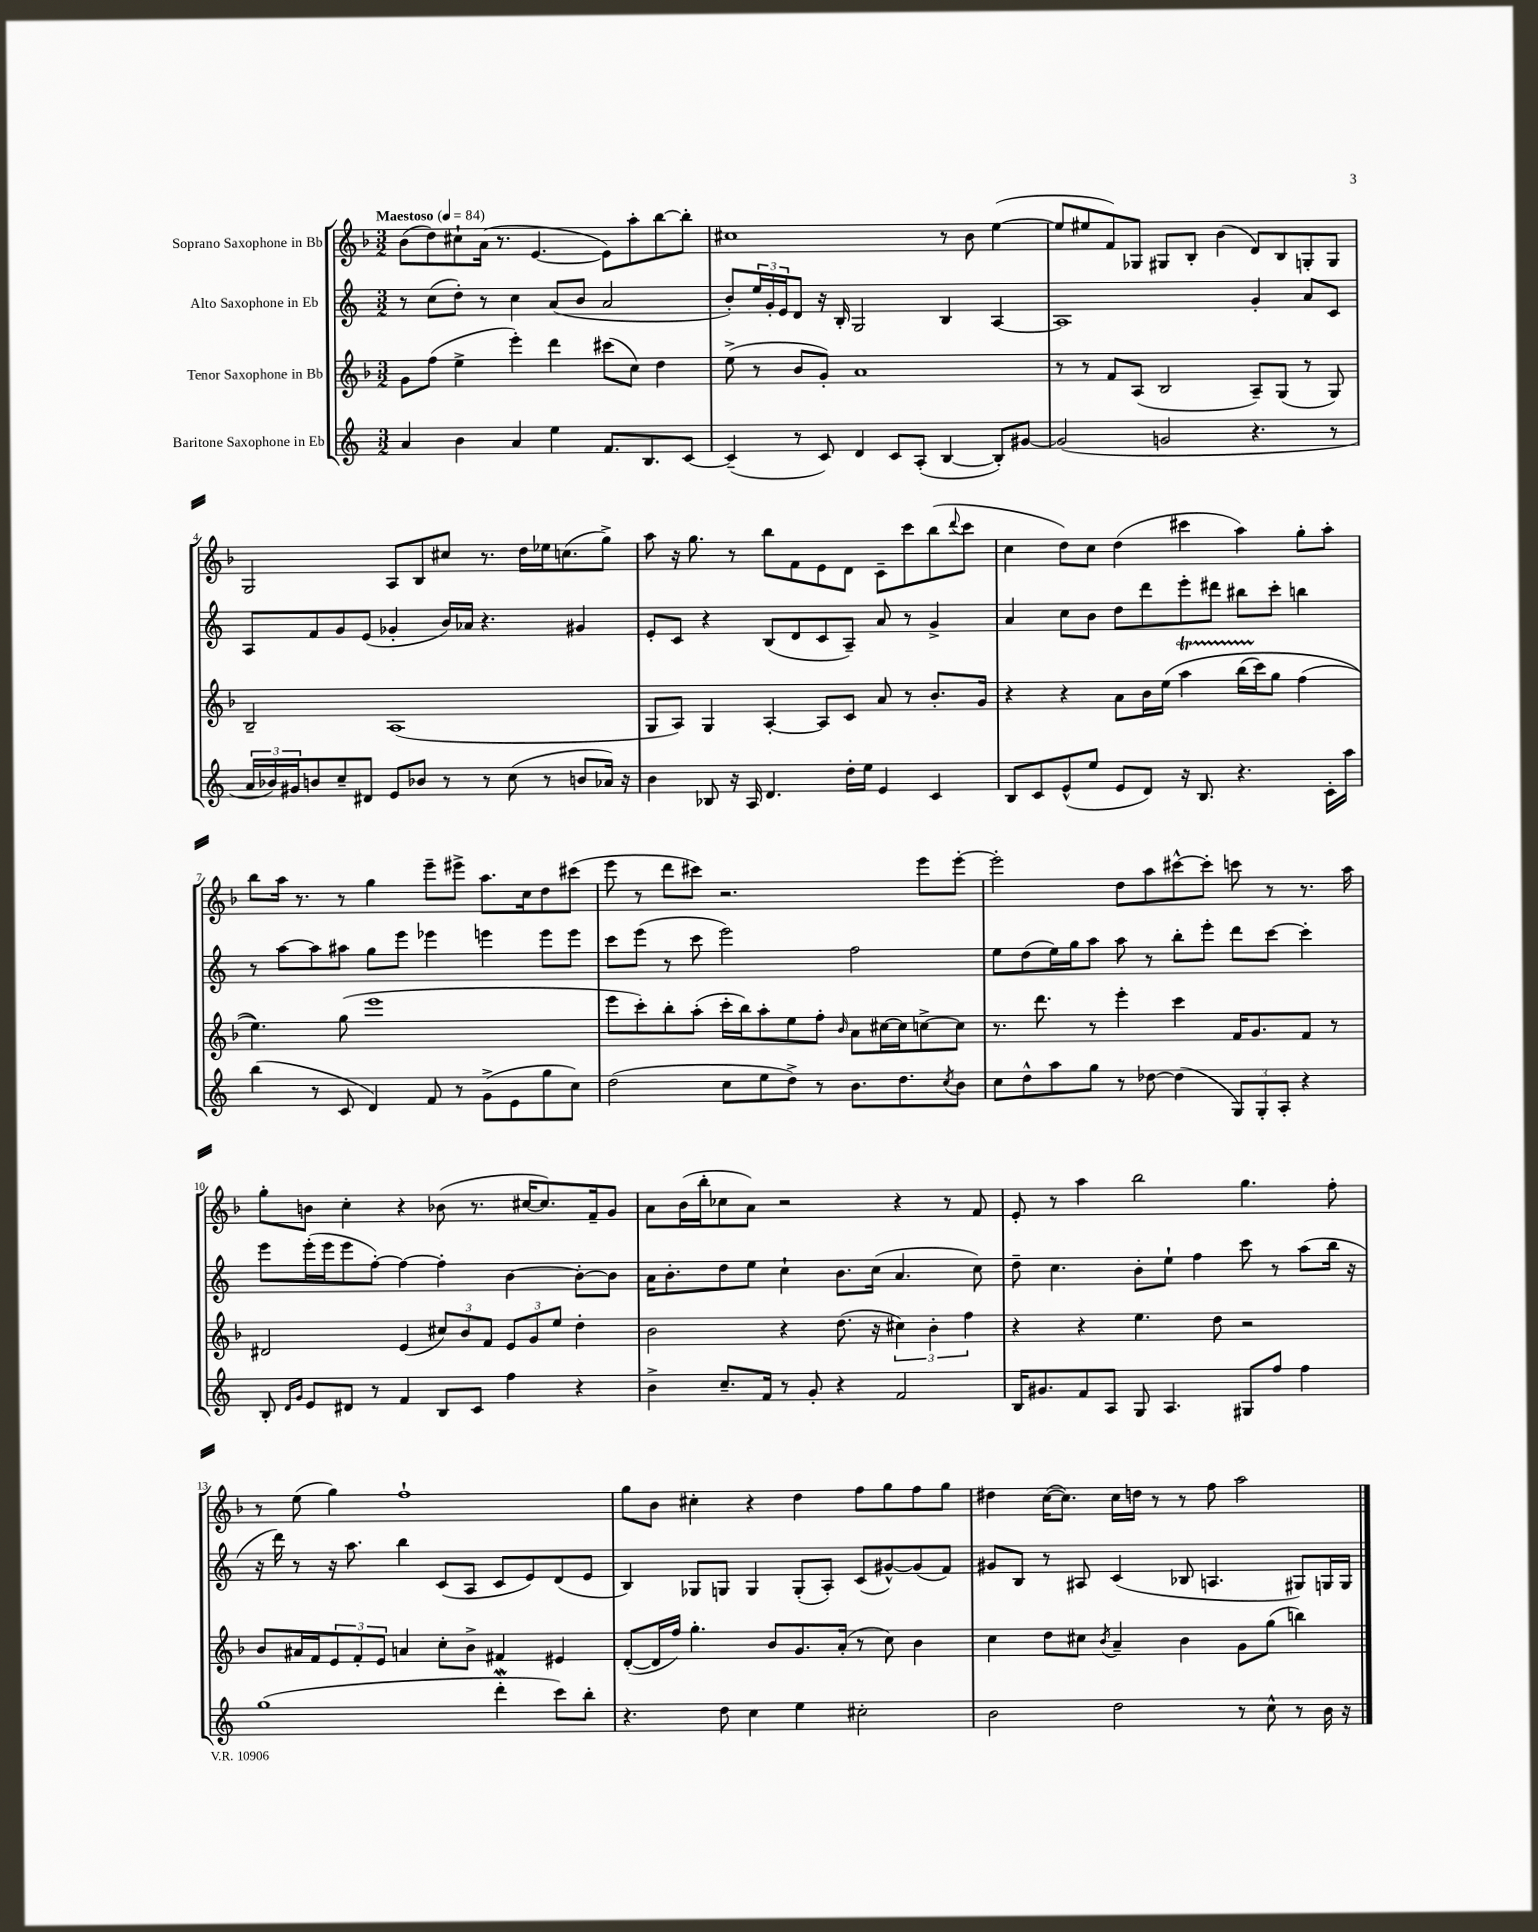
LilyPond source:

<<
\new StaffGroup <<
\new Staff = "s0" \with { instrumentName = "Soprano Saxophone in Bb" } {
    \clef treble \key f \major \numericTimeSignature \time 3/2 \tempo "Maestoso" 4 = 84
    bes'8( d''8) cis''8-! a'16( r8. e'4.~ e'8) a''8-. bes''8~ bes''8-. |
    cis''1 r8 bes'8 e''4~( |
    e''8 eis''8 f'8) ges8 gis8 bes8-. bes'4( d'8) bes8 g8-. g8 |
    g2 a8 bes8 cis''8 r8. d''16 ees''16 c''8.( g''8->) |
    a''8 r16 g''8. r8 bes''8 f'8 e'8 d'8 c'8-- c'''8 bes''8( \appoggiatura { d'''8 } c'''8 |
    c''4 d''8) c''8 d''4( cis'''4 a''4) g''8-. a''8-. |
    bes''8 a''16 r8. r8 g''4 e'''8-- eis'''8-> a''8. c''16 d''8 cis'''8( |
    e'''8 r8 d'''8 cis'''8) r2. e'''8 e'''8~-. |
    e'''2-. d''8 a''8 cis'''8~-^ cis'''8-. c'''8 r8 r8. a''16 |
    g''8-. b'8 c''4-. r4 bes'8( r8. cis''16~ cis''8.) f'16-- g'8 |
    a'8 bes'16( bes''16-. ces''8 a'8) r2 r4 r8 f'8 |
    e'8-. r8 a''4 bes''2 g''4. f''8-. |
    r8 e''8( g''4) f''1-! |
    g''8 bes'8 cis''4-. r4 d''4 f''8 g''8 f''8 g''8 |
    dis''4 c''16~( c''8.) c''16 d''16 r8 r8 f''8 a''2 \bar "|." |
}
\new Staff = "s1" \with { instrumentName = "Alto Saxophone in Eb" } {
    \clef treble \key c \major \numericTimeSignature \time 3/2
    r8 c''8( d''8-.) r8 c''4 a'8( b'8 a'2 |
    b'8-.) \tuplet 3/2 { e''16 g'16-. e'16 } d'8 r16 b16-. g2 b4 a4~ |
    a1 g'4-. a'8 c'8 |
    a8 f'8 g'8 e'8( ges'4-. b'16) aes'16 r4. gis'4 |
    e'8-. c'8 r4 b8( d'8 c'8 a8--) a'8 r8 g'4-> |
    a'4 c''8 b'8 d''8 d'''8 e'''8-. dis'''8 bis''8 c'''8-. b''4 |
    r8 a''8~ a''8 ais''8 g''8 e'''8 ees'''4 e'''4 e'''8 e'''8 |
    c'''8 e'''8( r8 c'''8 e'''2) f''2 |
    e''8 d''8( e''16) g''16 a''8 a''8 r8 b''8-. e'''8-. d'''8 c'''8~ c'''4-. |
    e'''8 e'''16-.( e'''16 e'''8 f''8~-.) f''4~ f''4-. b'4~ b'8~-. b'8 |
    a'16 b'8.-. d''8 e''8 c''4-! b'8. c''16( a'4. c''8) |
    d''8-- c''4. b'8-. e''8-! f''4 c'''8 r8 a''8( b''16 r16 |
    r16 d'''16) r8 r16 a''8. b''4 c'8( a8 c'8 e'8) d'8( e'8 |
    b4) ges8 g8 g4 g8-.( a8-.) c'8( gis'8~-^) gis'8( f'8) |
    gis'8 b8 r8 ais8 c'4( bes8 a4. gis8) g16 g16 \bar "|." |
}
\new Staff = "s2" \with { instrumentName = "Tenor Saxophone in Bb" } {
    \clef treble \key f \major \numericTimeSignature \time 3/2
    g'8 f''8( e''4-> e'''4-.) d'''4 cis'''8( c''8) d''4 |
    e''8->( r8 bes'8 g'8-.) a'1 |
    r8 r8 f'8 a8( bes2 a8--) g8( r8 g8) |
    bes2-- a1( |
    g8 a8) g4 a4~-. a8 c'8 a'8 r8 bes'8.-. g'16 |
    r4 r4 a'8 bes'16 e''16\( a''4\startTrillSpan bes''16( c'''16\stopTrillSpan) g''8 f''4( |
    e''4.)\) g''8( e'''1 |
    e'''8 c'''8-.) bes''8-. a''8-.( c'''16-. bes''16) a''8-. e''8 f''8-. \grace { bes'16 } a'8 cis''16~ cis''16 c''8~-> c''8 |
    r8. d'''8. r8 e'''4-. c'''4 f'16 g'8. f'8 r8 |
    dis'2 e'4( \tuplet 3/2 { cis''8) bes'8 f'8 } \tuplet 3/2 { e'8 g'8 e''8 } d''4-. |
    bes'2 r4 d''8.( r16 \tuplet 3/2 { cis''4) bes'4-. f''4 } |
    r4 r4 e''4. d''8 r2 |
    bes'8 ais'16 f'16 \tuplet 3/2 { e'8 f'8-. e'8 } a'4 c''8-. bes'8-> fis'4 eis'4 |
    d'8~-.( d'16 f''16) g''4.-. bes'8 g'8. a'16-.( r8 c''8) bes'4 |
    c''4 d''8 cis''8 \acciaccatura { bes'8 } a'4-- bes'4 g'8 g''8( b''4) \bar "|." |
}
\new Staff = "s3" \with { instrumentName = "Baritone Saxophone in Eb" } {
    \clef treble \key c \major \numericTimeSignature \time 3/2
    a'4 b'4 a'4 e''4 f'8. b8. c'8~ |
    c'4--( r8 c'8) d'4 c'8 a8-.( b4~ b8-.) gis'8~ |
    gis'2( g'2 r4. r8 |
    \tuplet 3/2 { a'16 bes'16) gis'16 } b'8 c''8-- dis'8 e'8 bes'8 r8 r8 c''8( r8 b'8 aes'16) r16 |
    b'4 bes8 r16 a16 d'4. d''16-. e''16 e'4 c'4 |
    b8 c'8 e'8-^( e''8 e'8 d'8) r16 b8. r4. c'16-. a''16 |
    b''4( r8 c'8 d'4) f'8 r8 g'8->( e'8 g''8 c''8) |
    d''2( c''8 e''8 d''8->) r8 b'8. d''8. \acciaccatura { c''8 } b'8 |
    c''8 d''8-^ a''8 g''8 r8 des''8~ des''4( \tuplet 3/2 { g8) g8-. a8-. } r4 |
    b8-. \grace { d'16 g'16 } e'8 dis'8 r8 f'4 b8 c'8 f''4 r4 |
    b'4-> c''8.-- f'16 r8 g'8-. r4 f'2 |
    b16 gis'8. f'8 a8 g8 a4. gis8 f''8 f''4 |
    g''1( d'''4-.\mordent c'''8) b''8-. |
    r4. d''8 c''4 e''4 cis''2-. |
    b'2 d''2 r8 c''8-^ r8 b'16 r16 \bar "|." |
}
>>
>>
